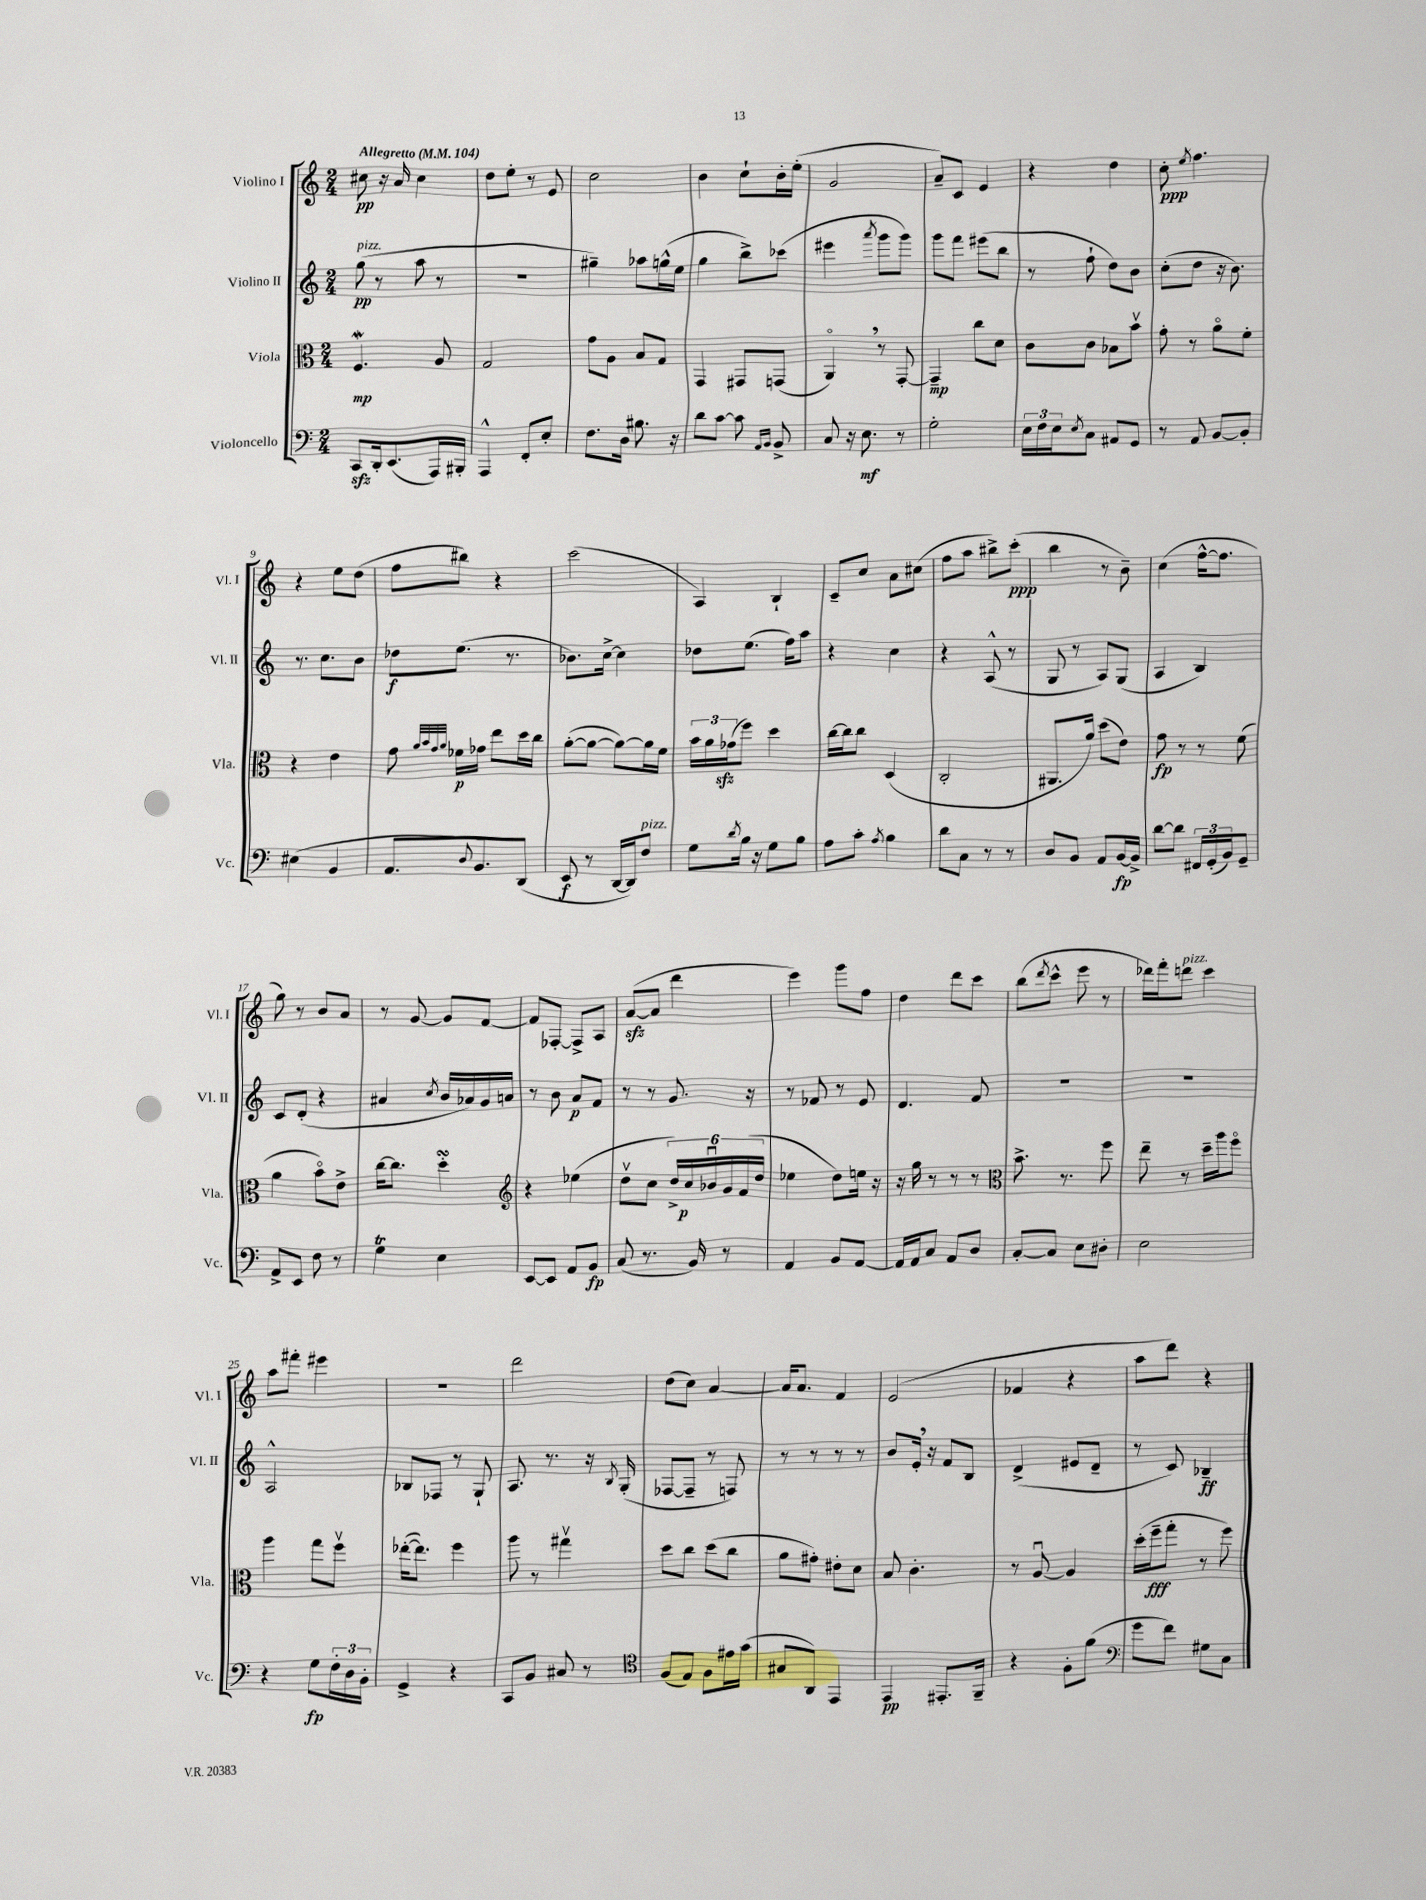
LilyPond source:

<<
\new StaffGroup <<
\new Staff = "s0" \with { instrumentName = "Violino I" shortInstrumentName = "Vl. I" } {
    \clef treble \key c \major \numericTimeSignature \time 2/4 \tempo "Allegretto" 4 = 104
    cis''8\pp r16 a'16 cis''4 |
    d''8 e''8-. r8 e'8 |
    c''2 |
    b'4 c''8-! b'16-. e''16-.( |
    g'2 |
    a'8--) c'8 e'4 |
    r4 d''4 |
    c''8-.\ppp \acciaccatura { e''8 } f''4. |
    r4 e''8 d''8( |
    f''8 bis''8) r4 |
    c'''2( |
    a4) b4-! |
    c'8-- c''8 a'8 cis''8( |
    f''8 a''8 bis''8->) c'''8-.\ppp( |
    b''4 r8 b'8--) |
    c''4( f''16~-^ f''8. |
    g''8) r8 b'8 a'8 |
    r8 g'8~ g'8 f'8~ |
    f'8 fes8~-. fes8-> a8 |
    a'8~\sfz( a'8 d'''4 |
    e'''4) g'''8 f''8 |
    d''4 d'''8 c'''8 |
    b''8( \acciaccatura { d'''8 } c'''8-^ e'''8 r8 |
    des'''16) f'''16-. d'''8^\markup { \italic "pizz." } c'''4 |
    a''8 fis'''8-. eis'''4 |
    R2 |
    d'''2 |
    d''8( c''8) a'4~ |
    a'16 a'8. f'4 |
    e'2( |
    fes'4 r4 |
    a''8 d'''8) r4 \bar "|." |
}
\new Staff = "s1" \with { instrumentName = "Violino II" shortInstrumentName = "Vl. II" } {
    \clef treble \key c \major \numericTimeSignature \time 2/4
    g''8\pp^\markup { \italic "pizz." }( r8 a''8 r8 |
    R2 |
    gis''4--) aes''8 g''16-^( e''16 |
    g''4 b''8->) ces'''8( |
    eis'''4 \acciaccatura { a'''8 } g'''8 g'''8) |
    g'''8 f'''8 eis'''8( b''8 |
    r8 f''8-! d''8) b'8 |
    c''8-.( d''8 r16 b'8.) |
    r8. c''8. b'8 |
    des''8\f e''8.( r8. |
    bes'8.) c''16~-> c''4 |
    des''8 e''8.( f''16) a''8 |
    r4 c''4 |
    r4 a8-^( r8 |
    g8 r8 a8) g8( |
    a4 b4) |
    c'8 d'8-.( r4 |
    ais'4 \acciaccatura { c''8 } b'16 aes'16) g'16 a'16 |
    r8 b'8 a'8\p f'8 |
    r8 r8 g'8. r16 |
    r8 fes'8 r8 e'8 |
    d'4. f'8 |
    R2 |
    R2 |
    a2-^ |
    bes8 fes8 r8 g8-! |
    a8. r8. r16 \acciaccatura { b8 } g16-.( |
    fes8~ fes8-- r8 f8) |
    r8 r8 r8 r8 |
    b'8 e'16-. \breathe r16 f'8 b8 |
    d'4->( eis'8 d'8-- |
    r8 c'8) bes4--\ff \bar "|." |
}
\new Staff = "s2" \with { instrumentName = "Viola" shortInstrumentName = "Vla." } {
    \clef alto \key c \major \numericTimeSignature \time 2/4
    f4.\mordent\mp a8 |
    g2 |
    g'8 a8 b8 g8 |
    g,4 gis,8 g,8( |
    a,4\flageolet) \breathe r8 g,8~-. |
    g,4--\mp c''8 d'8 |
    c'8 c'8 bes8 b'8\upbow |
    g'8-. r8 a'8\flageolet f'8-. |
    r4 e'4 |
    g'8 \grace { a'32 b'32 g'32 a'32 } fes'16\p ges'16 e''8 d''16 c''16 |
    a'8~-.( a'8~ a'8~) a'16 f'16 |
    \tuplet 3/2 { b'16 a'16 ges'16\sfz( } f''8) d''4 |
    c''16~ c''16 c''8 d4( |
    c2-. |
    ais,8. a'16) d''8( e'8) |
    g'8\fp r8 r8 f'8( |
    a'4 b'8\flageolet) e'8-> |
    c''16~ c''8. d''4-.\turn |
    \clef treble r4 ees''4( |
    d''8\upbow c''8 \tuplet 6/4 { d''16->) c''16\p bes'16\downbow g'16 f'16( d''16 } |
    ees''4 d''8) e''16 r16 |
    r16 g''16 r8 r8 r8 |
    \clef alto b'8.-> r8. f''8 |
    e''8-- r8 d''16-- a''16 f''8\flageolet |
    a''4 g''8 f''8\upbow |
    ees''16~-.( ees''8.) f''4 |
    a''8 r8 gis''4\upbow |
    d''8 c''8 d''8( c''8 |
    a'8 gis'8-.) eis'8-. d'8 |
    b8 c'4.-. |
    r8 a8~\downbow a4 |
    d''16-.( f''16--\fff g''8-. r8 f''8) \bar "|." |
}
\new Staff = "s3" \with { instrumentName = "Violoncello" shortInstrumentName = "Vc." } {
    \clef bass \key c \major \numericTimeSignature \time 2/4
    c,8\sfz d,16-. e,8.( a,,16) bis,,16-. |
    a,,4-^ f,8-. e8-. |
    f8. d16 bis8. r16 |
    d'8 c'8~ c'8 \grace { a,16 b,16 } b,8-> |
    c8 r16 e8.\mf r8 |
    g2-. |
    \tuplet 3/2 { e16 f16 e16 } \acciaccatura { e8 } c8 ais,8 g,8 |
    r8 a,8 b,8~ b,8-. |
    eis4( b,4 |
    a,8. \appoggiatura { d8 } b,8.) d,8( |
    e,8\f r8 d,16~ d,16) f8^\markup { \italic "pizz." } |
    g8 \acciaccatura { d'8 } b16 r16 g8 b8 |
    a8 c'8-. \acciaccatura { a8 } b4 |
    d'8 c8 r8 r8 |
    d8 b,8 a,8 b,16~\fp b,16-> |
    d'8~ d'8 \tuplet 3/2 { fis,16 g,16-.( b,16) } g,8-- |
    a,8-> e,8 f8 r8 |
    g4\trill e4 |
    e,8~ e,8 a,8 b,8\fp |
    c8( r8. b,16) r8 |
    a,4 b,8 a,8~ |
    a,16 a,16 c8 a,8 d8 |
    c8~-. c8 e8 dis8-. |
    e2 |
    r4 g8\fp \tuplet 3/2 { f16-. d16 b,16-. } |
    g,4-> r4 |
    c,8 b,8 cis8 r8 |
    \clef tenor f8( e8) f8 eis'16 g'16( |
    gis8 a,8) e,4 |
    e,4\pp eis,8.-. f,16-- |
    r4 f8-. f'8( |
    \clef bass g'8 f'8) gis8 c8 \bar "|." |
}
>>
>>
